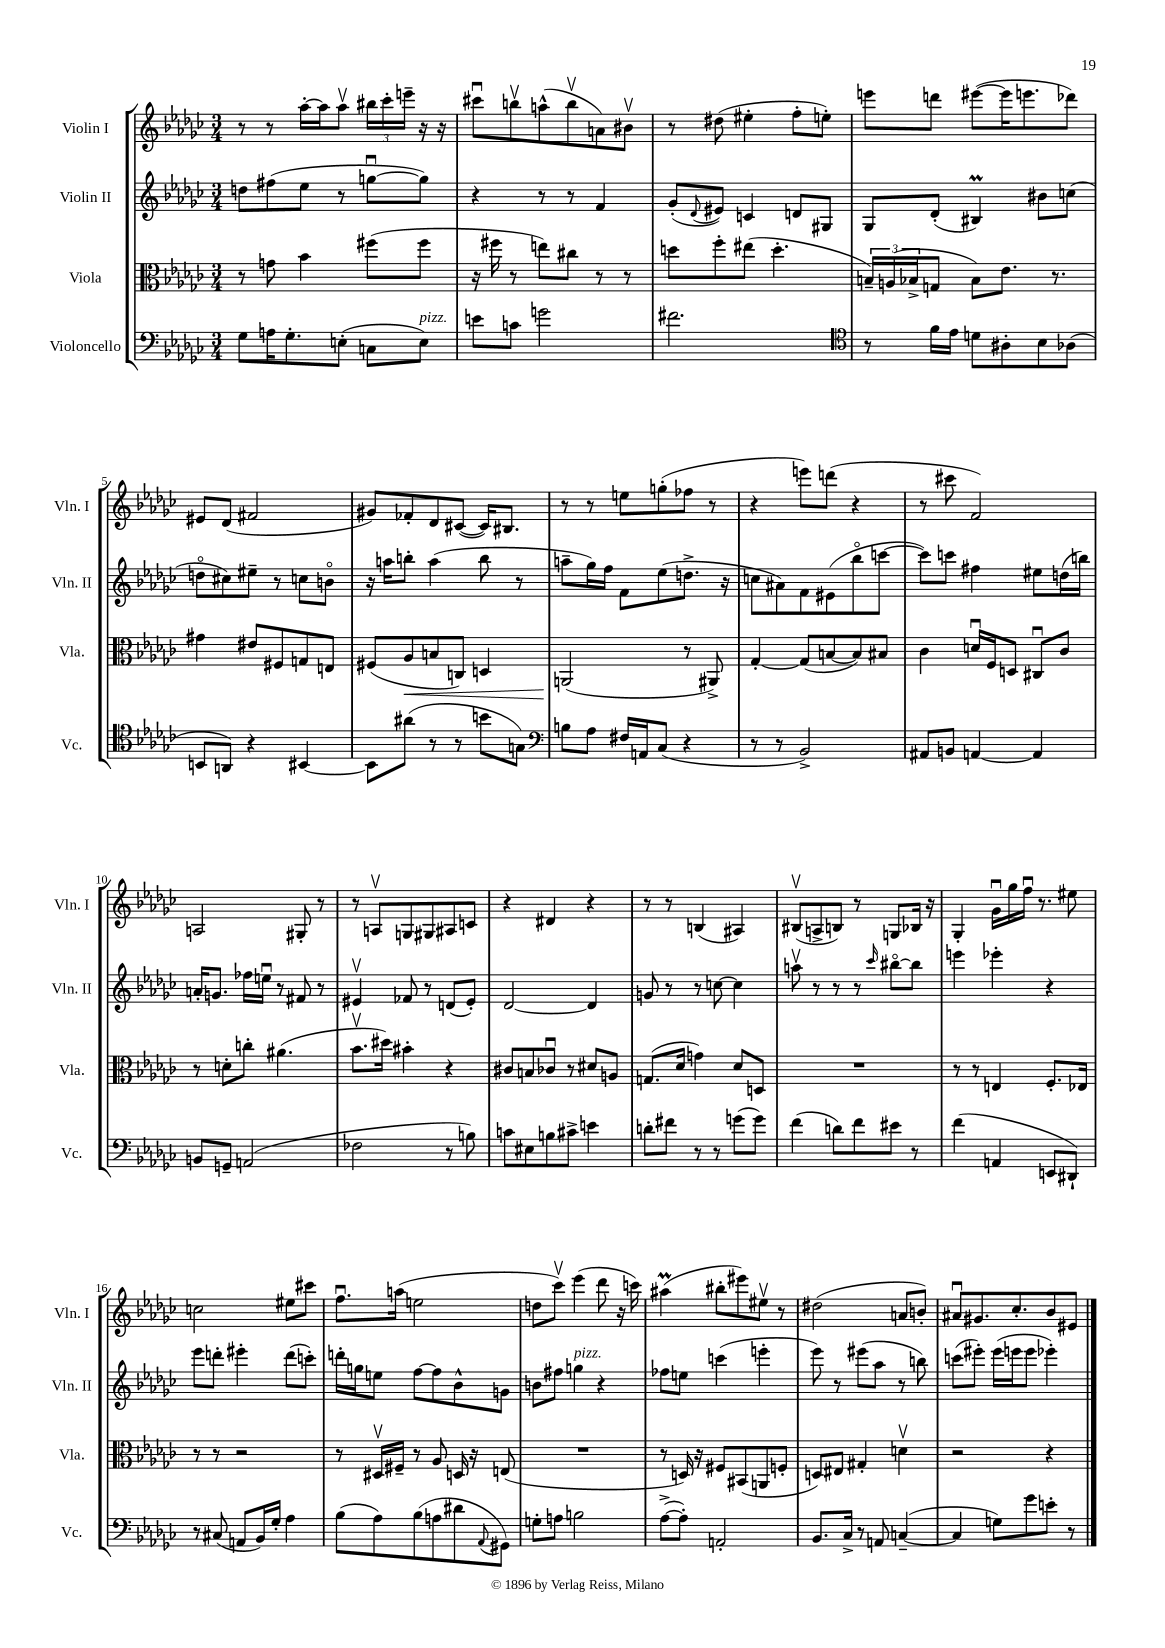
<<
\new StaffGroup <<
\new Staff = "s0" \with { instrumentName = "Violin I" shortInstrumentName = "Vln. I" } {
    \clef treble \key ges \major \numericTimeSignature \time 3/4
    r8 r8 aes''16~-. aes''16 aes''8\upbow \tuplet 3/2 { bis''16 ces'''16-. e'''16-- } r16 r16 |
    cis'''8\downbow b''8\upbow a''8-^( b''8\upbow a'8) bis'8\upbow |
    r8 dis''8( eis''4-. f''8-. e''8-.) |
    e'''8 d'''8 eis'''8~( eis'''16 e'''8. des'''8) |
    eis'8 des'8( fis'2 |
    gis'8) fes'8-. des'8 cis'8~( cis'16) bis8. |
    r8 r8 e''8 g''8-.( fes''8 r8 |
    r4 e'''8) d'''8( r4 |
    r8 cis'''8 f'2) |
    a2 gis8-. r8 |
    r8 a8\upbow g8 gis8 ais8 c'8 |
    r4 dis'4 r4 |
    r8 r8 b4( ais4) |
    bis8\upbow( a8-> b8) r8 g8 bes16 r16 |
    ges4-. ges'16\downbow ges''16 f''16\downbow r8. eis''8 |
    c''2 eis''8 cis'''8 |
    f''8.\downbow a''16( e''2 |
    d''8 ces'''8\upbow) ees'''4( des'''8 r16 c'''16) |
    ais''4\prall( bis''8-. eis'''8) eis''8\upbow r8 |
    dis''2( a'8 b'8-.) |
    ais'8\downbow gis'8. ces''8.-. bes'8 eis'8 \bar "|." |
}
\new Staff = "s1" \with { instrumentName = "Violin II" shortInstrumentName = "Vln. II" } {
    \clef treble \key ges \major \numericTimeSignature \time 3/4
    d''8 fis''8( ees''8 r8 g''8~\downbow g''8) |
    r4 r8 r8 f'4 |
    ges'8-.( \appoggiatura { des'8 } eis'8) c'4 d'8 gis8 |
    ges8 des'8-.( bis4\prall) bis'8 c''8( |
    d''8\flageolet cis''8) eis''8-- r8 c''8 b'8\flageolet |
    r16 a''16 b''8-. a''4( b''8 r8 |
    a''8-- ges''16) f''16 f'8 ees''8( d''8.-> r16 |
    c''8 ais'8) f'8 eis'8( bes''8\flageolet c'''8~ |
    c'''8) c'''8 fis''4 eis''8 d''16( b''16) |
    a'16-. g'8. fes''16 e''16\downbow r8 fis'8 r8 |
    eis'4\upbow fes'8 r8 d'8( eis'8-.) |
    des'2~ des'4 |
    g'8 r8 r8 c''8~ c''4 |
    a''8\upbow r8 r8 r8 \grace { ces'''16 } bis''8~\flageolet bis''8 |
    e'''4 ees'''4-. r4 |
    ees'''8 d'''8-. eis'''4-. d'''8( c'''8-.) |
    d'''16-. g''16 e''8 f''8~ f''8 bes'8-^ g'8 |
    b'8 fis''8 g''4^\markup { \italic "pizz." } r4 |
    fes''8 e''8 c'''4( e'''4-. |
    ees'''8) r8 eis'''8( aes''8 r8 b''8) |
    c'''8( eis'''8-.) eis'''16( e'''16 e'''8 ees'''4-.) \bar "|." |
}
\new Staff = "s2" \with { instrumentName = "Viola" shortInstrumentName = "Vla." } {
    \clef alto \key ges \major \numericTimeSignature \time 3/4
    r8 g'8 bes'4 fis''8( fis''8 |
    r16 fis''16 r8 e''8) cis''8 r8 r8 |
    d''8 f''8-. eis''8( d''4.-. |
    \tuplet 3/2 { b16--) a16( bes16-> } g8 bes8) ees'8. r8. |
    gis'4 eis'8 fis8 g8 e8 |
    fis8( aes8\< b8 c8) d4 |
    a,2\!( r8 ais,8->) |
    ges4~-. ges8( b8~ b8) bis8 |
    ces'4 d'16\downbow f16 d8 cis8\downbow ces'8 |
    r8 d'8-. c''8-. ais'4.( |
    bes'8.\upbow dis''16) bis'4-. r4 |
    cis'8 b8 ces'8\downbow r8 dis'8 a8 |
    g8.( des'16 g'4) des'8 d8 |
    R2. |
    r8 r8 e4 f8.-. ees16 |
    r8 r8 r2 |
    r8 dis16\upbow fis16-- r8 aes8 d16 r16 e8( |
    R2. |
    r8 d16) r16 fis8 bis,8( a,8 f8-. |
    d8) eis8 gis4-. d'4\upbow |
    r2 r4 \bar "|." |
}
\new Staff = "s3" \with { instrumentName = "Violoncello" shortInstrumentName = "Vc." } {
    \clef bass \key ges \major \numericTimeSignature \time 3/4
    ges8 a16 ges8.-. e8-.( c8 e8^\markup { \italic "pizz." }) |
    e'8 c'8 g'2 |
    fis'2. |
    \clef tenor r8 f'16 ees'16 d'8 ais8-. bes8 aes8( |
    b,8 a,8) r4 bis,4~ |
    bis,8 ais'8( r8 r8 b'8 g8) |
    \clef bass b8 aes8 fis16 a,16 ces8( r4 |
    r8 r8 bes,2->) |
    ais,8 b,8 a,4~ a,4 |
    b,8 g,8-- a,2( |
    fes2 r8 b8) |
    c'8 eis8 b8 cis'8-> e'4 |
    d'8-. fis'8 r8 r8 g'8( g'8) |
    f'4( d'8) f'8 eis'8 r8 |
    f'4( a,4 e,8 dis,8-!) |
    r8 cis8( a,8 bes,16) ges16-. aes4 |
    bes8( aes8) bes8( a8 dis'8 \appoggiatura { aes,8 } gis,8) |
    g8-. a8 b2 |
    aes8~->( aes8-.) a,2-. |
    bes,8. ces16-> r8 a,8 c4~--( |
    c4 g8) ges'8 e'8-. r8 \bar "|." |
}
>>
>>
